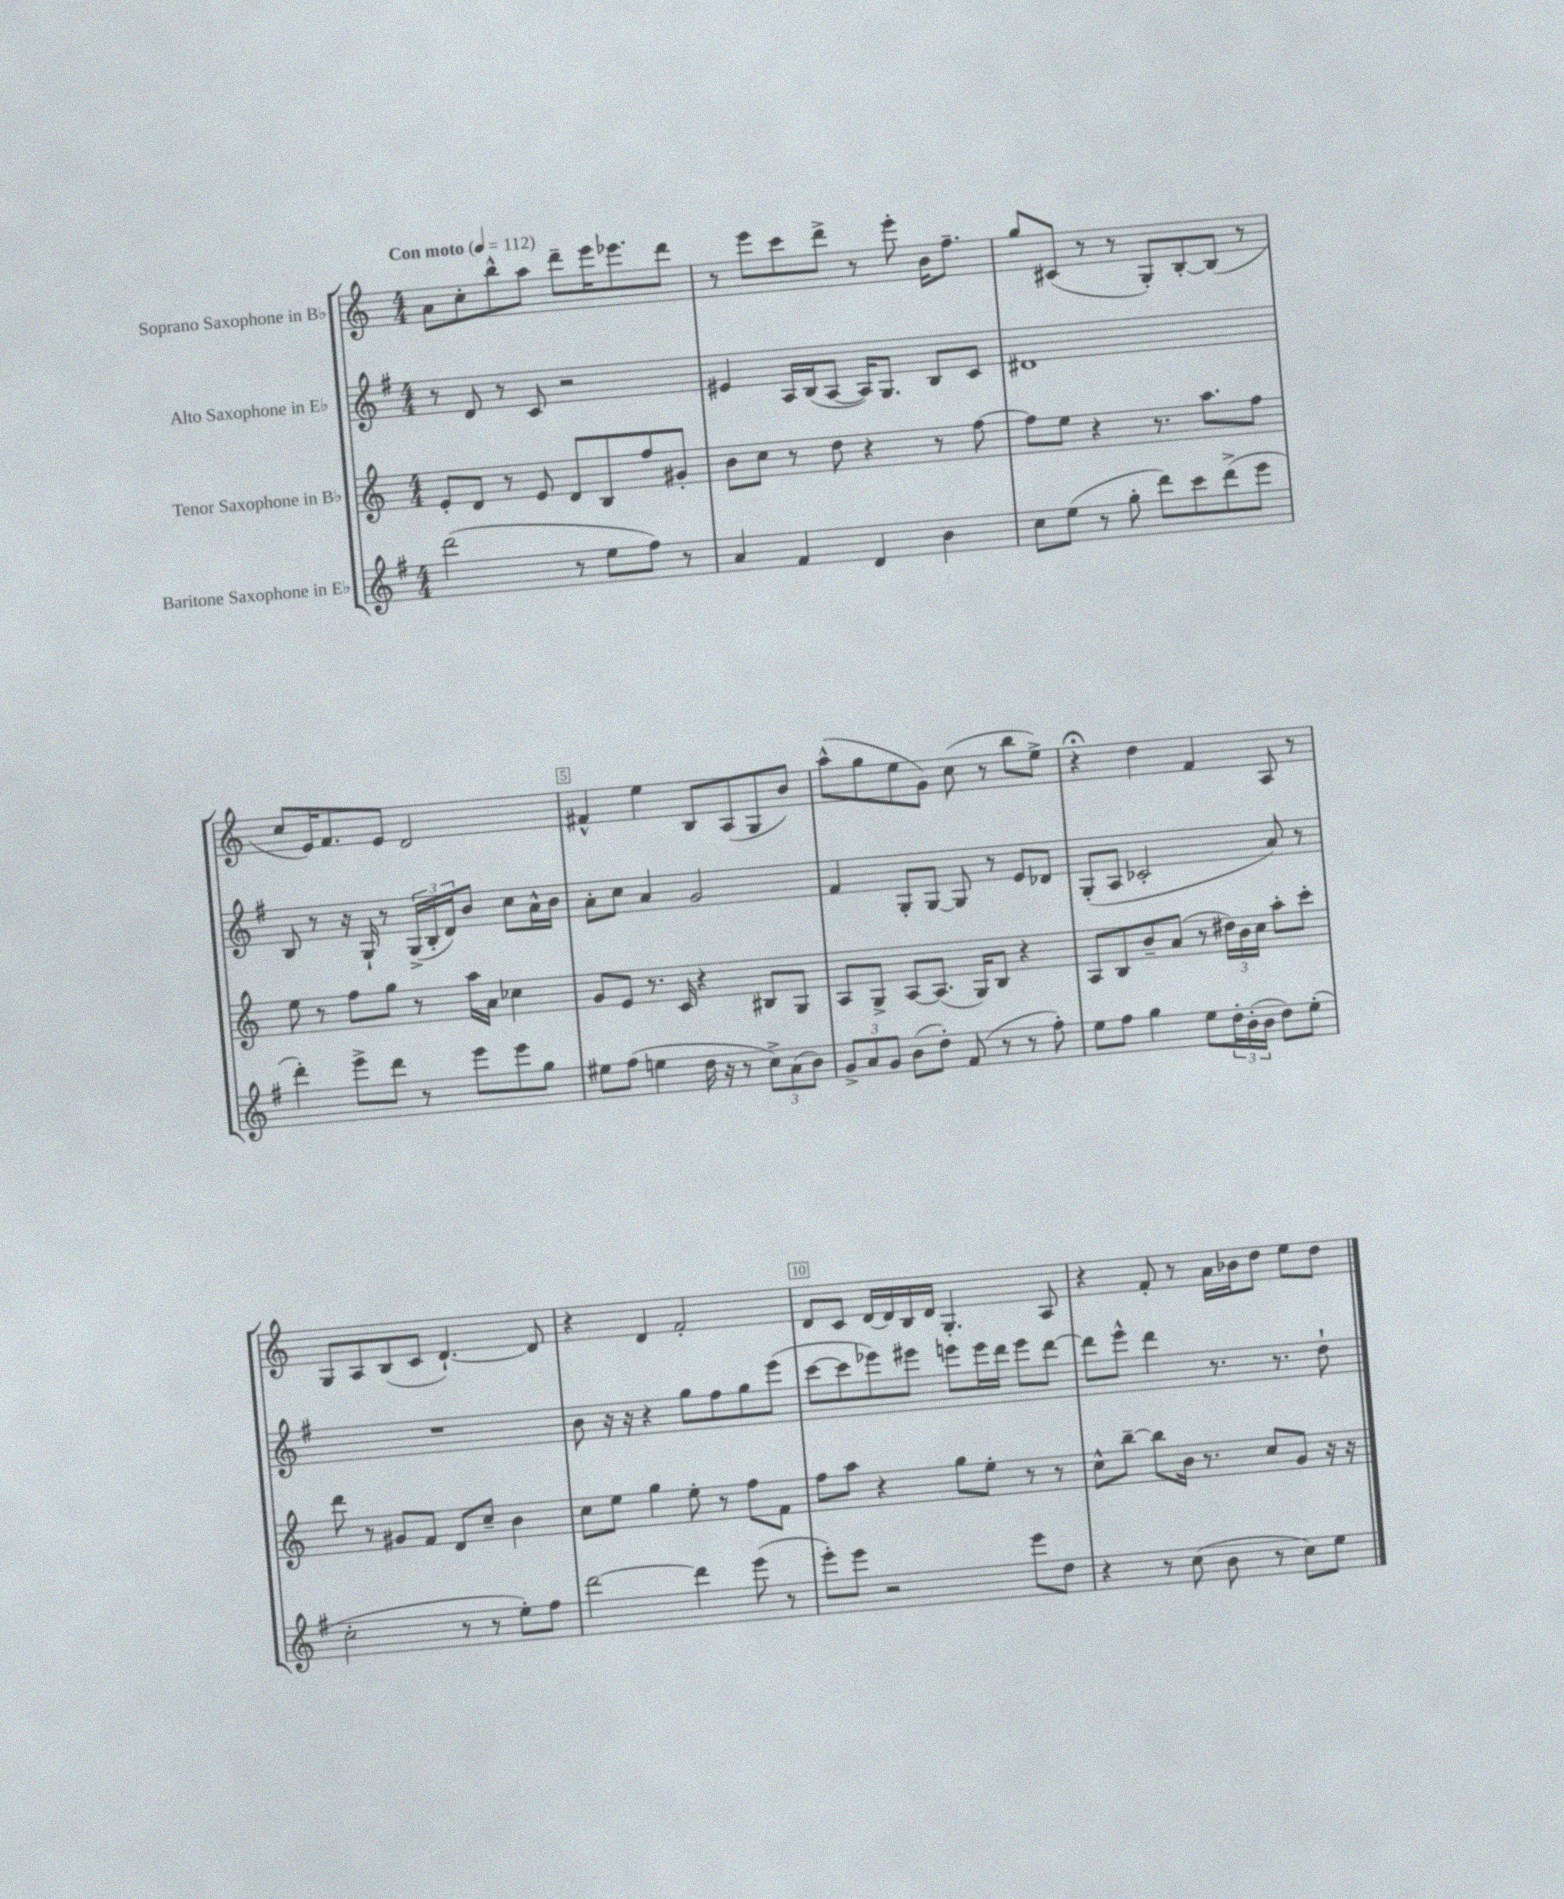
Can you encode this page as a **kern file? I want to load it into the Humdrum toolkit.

**kern	**kern	**kern	**kern
*staff4	*staff3	*staff2	*staff1
*clefG2	*clefG2	*clefG2	*clefG2
*k[f#]	*k[]	*k[f#]	*k[]
*M4/4	*M4/4	*M4/4	*M4/4
*MM112	*MM112	*MM112	*MM112
(2ddd\	8e'/L	8r	8a\L
.	8d/J	8d/	8cc'\
.	8r	8r	8bb^^\
.	8e/	8c/	8aa\J
8r	8d/L	2r	8ddd~\L
8ee\L	8B/	.	16eee\K
.	.	.	8.eee-\
8ff#\J)	8ff/	.	.
8r	8g#'/J	.	8ddd\J
=	=	=	=
4a/	8b\L	4e#/	8r
.	8cc\J	.	8eee\L
4f#/	8r	16A/LL	8ccc\
.	.	(16B/J	.
.	8dd\	[8A/J	8ddd^\J
4d/	4r	16A/]LK)	8r
.	.	8.G/J	.
.	.	.	8eee'\
4b\	8r	8B/L	16b\LK
.	.	.	8.ff~\J
.	[8ff\	8c/J	.
=	=	=	=
8cc\L	8ff\]L	1d#	8gg/L
(8ee\J	8ee\J	.	(8c#/J
8r	4r	.	8r
8gg'\	.	.	8r
8ddd\L)	8.r	.	8G'/L)
8ccc\	.	.	[8B'/
.	8.aa\L	.	.
(8ddd^\	.	.	(8B/]J
8eee\J	8ff\J	.	8r
=	=	=	=
4ddd'\)	8ee\	8B/	8cc/L
.	8r	8r	16e/K)
.	.	.	8.f/
8eee^\L	8ff\L	16r	.
.	.	16G`/	.
8ddd\J	8gg\J	8r	8e/J
8r	8r	(24G^/LL	2d/
.	.	24B'/	.
.	.	24d/J)	.
8eee\L	16aa\LL	8b/J	.
.	16a\JJ	.	.
8eee\	4cc-\	8cc\L	.
8gg\J	.	16a^^\L	.
.	.	16b\JJ	.
=	=	=	=
8ee#\L	8g/L	8a'\L	4f#^^/
(8ff#\J	8e/J	8cc\J	.
4ee\	8.r	4a/	4ee\
.	16c/	.	.
16dd\	4r	2g/	8B/L
16r	.	.	.
8r	.	.	(8A/
12cc^\L)	8B#/L	.	8G/
(12a\	.	.	.
.	8G/J	.	8b/J)
12b\J)	.	.	.
=	=	=	=
12g^/L	8A/L	4f#/	(8aa^^\L
12a/	.	.	.
.	8G^/J	.	8gg\
12g/J	.	.	.
(8b\L	[8A/L	8G'/L	8ee\
8dd'\J)	(8.A/]J	[8G/J	8g\J)
(8f#/	.	8G/]	(8cc\
.	16G/LK)	.	.
8r	8B/J	8r	8r
8r	4r	8e/L	8bb\L
8ff#'\)	.	8d-/J	8ee^\J)
=	=	=	=
8ee\L	8A/L	(8G'/L	4r;
8ff#\J	8B/	8A/J	.
4gg\	8b~/	2c-'/	4dd\
.	(8a/J	.	.
8ee\L	8r	.	4f/
24dd'\L	24dd#\LL)	.	.
(24b'\	24b\	.	.
24b\JJ	24cc\JJ	.	.
8dd\L)	8aa'\L	8a/)	8A/
(8ee'\J	8ccc'\J	8r	8r
=	=	=	=
2cc'\	8ddd\	1r	8G/L
.	8r	.	8A/
.	8g#/L	.	(8B/
.	8f/J	.	8c/J
8r	8d/L	.	[4.d`/)
8r	8cc~/J	.	.
8ee'\L)	4b\	.	.
8ff#\J	.	.	8d/]
=	=	=	=
[2ddd\	8cc\L	8b\	4r
.	8ee\J	16r	.
.	.	16r	.
.	4gg\	4r	4d/
4ddd\]	8ee'\	8gg\L	2f'/
.	8r	8ff#\	.
(8eee\	8ff\L	8gg\	.
8r	8f\J	(8eee\J	.
=	=	=	=
8eee'\L)	8ff\L	[8ccc\L	8d/L
8eee\J	8aa\J	8ccc\]	8c/J
2r	4r	8eee-\)	[16d/LL
.	.	.	16d/]
.	.	8eee#\J	16B/
.	.	.	16d/JJ
.	8gg\L	8eee\L	4.G'/
.	8ee'\J	16eee\L	.
.	.	16ddd\JJ	.
8eee\L	8r	8eee\L	.
8dd\J	8r	[8ddd\J	8A/
=	=	=	=
4r	8cc^^\L	8ddd\]L	4r
.	[8bb~\J	8eee^^\J	.
8r	8bb\]L	4ddd\	8f'/
(8cc\	16b\Jk	.	8r
.	8.r	.	.
8b\	.	8.r	16a\LL
.	.	.	16b-\J
8r	8cc/L	.	8dd\J
.	.	8.r	.
8cc\L)	8g/J	.	8ee\L
8ee\J	16r	8dd`\	8dd\J
.	16r	.	.
==	==	==	==
*-	*-	*-	*-
